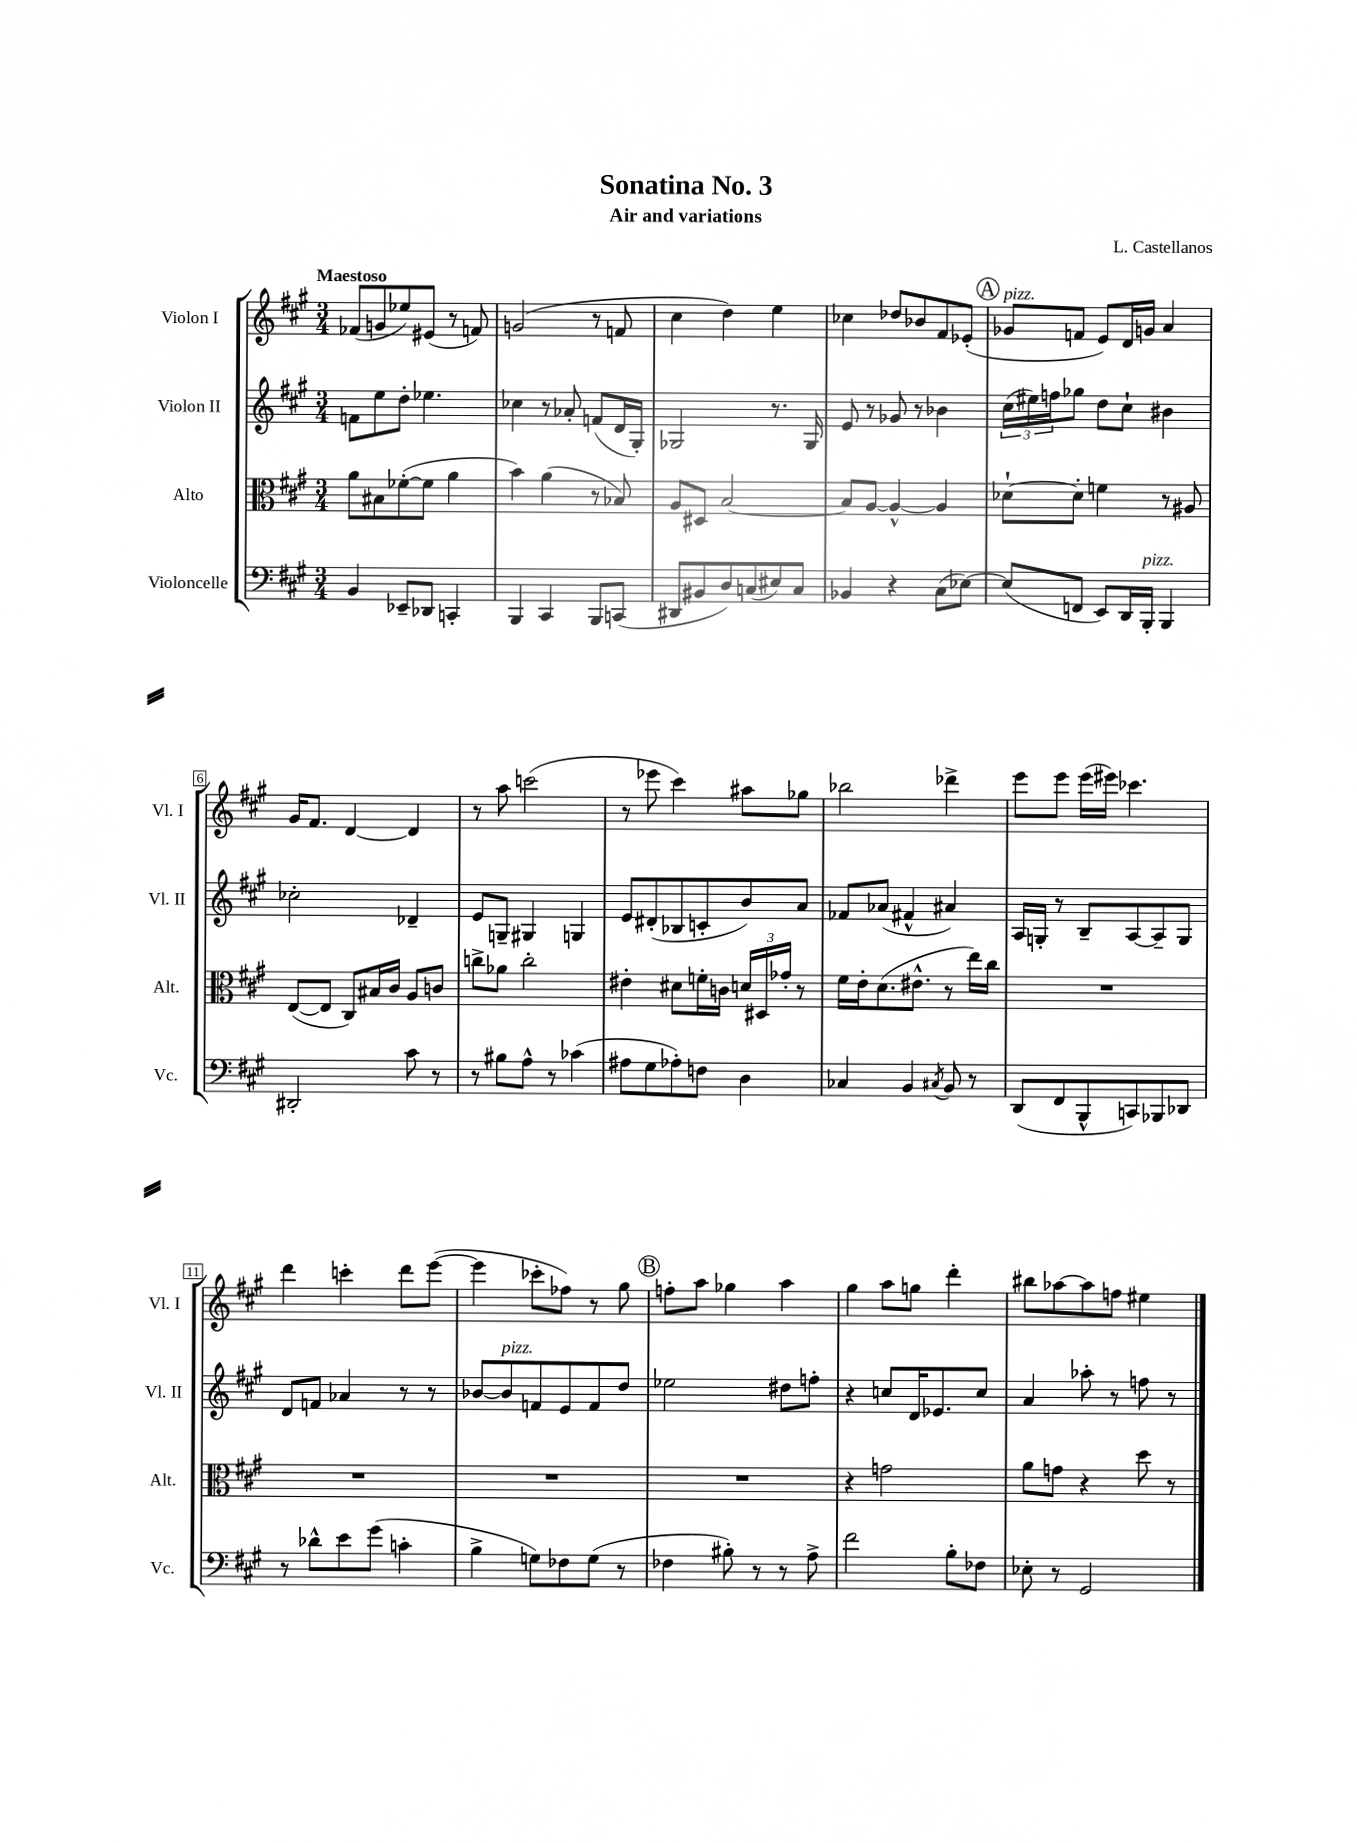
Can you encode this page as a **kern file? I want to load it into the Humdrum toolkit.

**kern	**kern	**kern	**kern
*staff4	*staff3	*staff2	*staff1
*clefF4	*clefC3	*clefG2	*clefG2
*k[f#c#g#]	*k[f#c#g#]	*k[f#c#g#]	*k[f#c#g#]
*M3/4	*M3/4	*M3/4	*M3/4
4BB	8a	8f	(8f-
.	8B#	8ee	8g
8EE-~	([8f-'	8dd'	8ee-)
8DD-	8f-]	4.ee-	(8e#
4CC'	4a	.	8r
.	.	.	8f)
=	=	=	=
4BBB	4b)	4cc-	(2g
4CC#	(4a	8r	.
.	.	8a-'	.
8BBB	8r	(8f	8r
(8CC	8B-)	16d	8f
.	.	16G#')	.
=	=	=	=
8DD#	8A	2G-	4cc#
8BB#	8D#	.	.
8D)	[2B	.	4dd)
(8C	.	.	.
8E#)	.	8.r	4ee
8C	.	.	.
.	.	16G-	.
=	=	=	=
4BB-	8B]	8e	4cc-
.	[8A	8r	.
4r	4A^^_	8g-	8dd-
.	.	8r	8b-
(8C#	4A]	4b-	8f#
[8E-)	.	.	(8e-'
=	=	=	=
(8E-]	[8d-`	(24cc#	8g-
.	.	24ee#)	.
.	.	24ff	.
8FF	8d-']	8gg-	8f
8EE)	4f	8dd	8e)
16DD	.	8cc#`	16d
16BBB'	.	.	16g
4BBB	8r	4b#	4a
.	8A#	.	.
=	=	=	=
2DD#'	([8E	2cc-'	16g#
.	.	.	8.f#
.	8E]	.	.
.	8C#)	.	[4d
.	16B#	.	.
.	16c#	.	.
8c#	8A	4d-~	4d]
8r	8c	.	.
=	=	=	=
8r	8cc^	8e	8r
8B#	8a-	8G~	8aa
8A^^	2cc'	4G#	(2ccc
8r	.	.	.
(4c-	.	4G	.
=	=	=	=
8A#	4e#'	8e	8r
8G#	.	(8d#'	8eee-
8A-')	8d#	8B-	4ccc#)
8F	16f'	8c'	.
.	16c	.	.
4D	24d	8b)	8aa#
.	24D#	.	.
.	24g-'	.	.
.	8r	8a	8gg-
=	=	=	=
4C-	16f#	8f-	2bb-
.	16e'	.	.
.	(8.d	(8a-	.
4BB	.	4f#^^	.
.	8.e#^^	.	.
8qC#	.	.	.
8BB	8r	4a#)	4ddd-^
8r	16ee)	.	.
.	16cc#	.	.
=	=	=	=
(8DD	2.r	16A	8eee
.	.	16G'	.
8FF#	.	8r	8eee
8BBB^^	.	8B~	(16eee
.	.	.	16eee#)
8CC)	.	[8A	4.ccc-
8BBB-	.	8A~]	.
8DD-	.	8G	.
=	=	=	=
8r	2.r	8d	4ddd
8d-^^	.	8f	.
8e	.	4a-	4ccc'
(8g#	.	.	.
4c'	.	8r	8ddd
.	.	8r	([8eee
=	=	=	=
4B^	2.r	[8b-	4eee]
.	.	8b-]	.
8G)	.	8f	8ccc-'
8F-	.	8e	8ff-)
(8G	.	8f	8r
8r	.	8dd	8gg#
=	=	=	=
4F-	2.r	2ee-	8ff'
.	.	.	8aa
8B#')	.	.	4gg-
8r	.	.	.
8r	.	8dd#	4aa
8A^	.	8ff'	.
=	=	=	=
2f#	4r	4r	4gg#
.	2g	8cc	8aa
.	.	16d	8gg
.	.	8.e-	.
8B'	.	.	4ddd'
8F-	.	8cc	.
=	=	=	=
8E-'	8a	4a	8bb#
8r	8g	.	[8aa-
2GG#	4r	8aa-'	8aa-]
.	.	8r	8ff
.	8dd	8ff	4ee#
.	8r	8r	.
==	==	==	==
*-	*-	*-	*-
